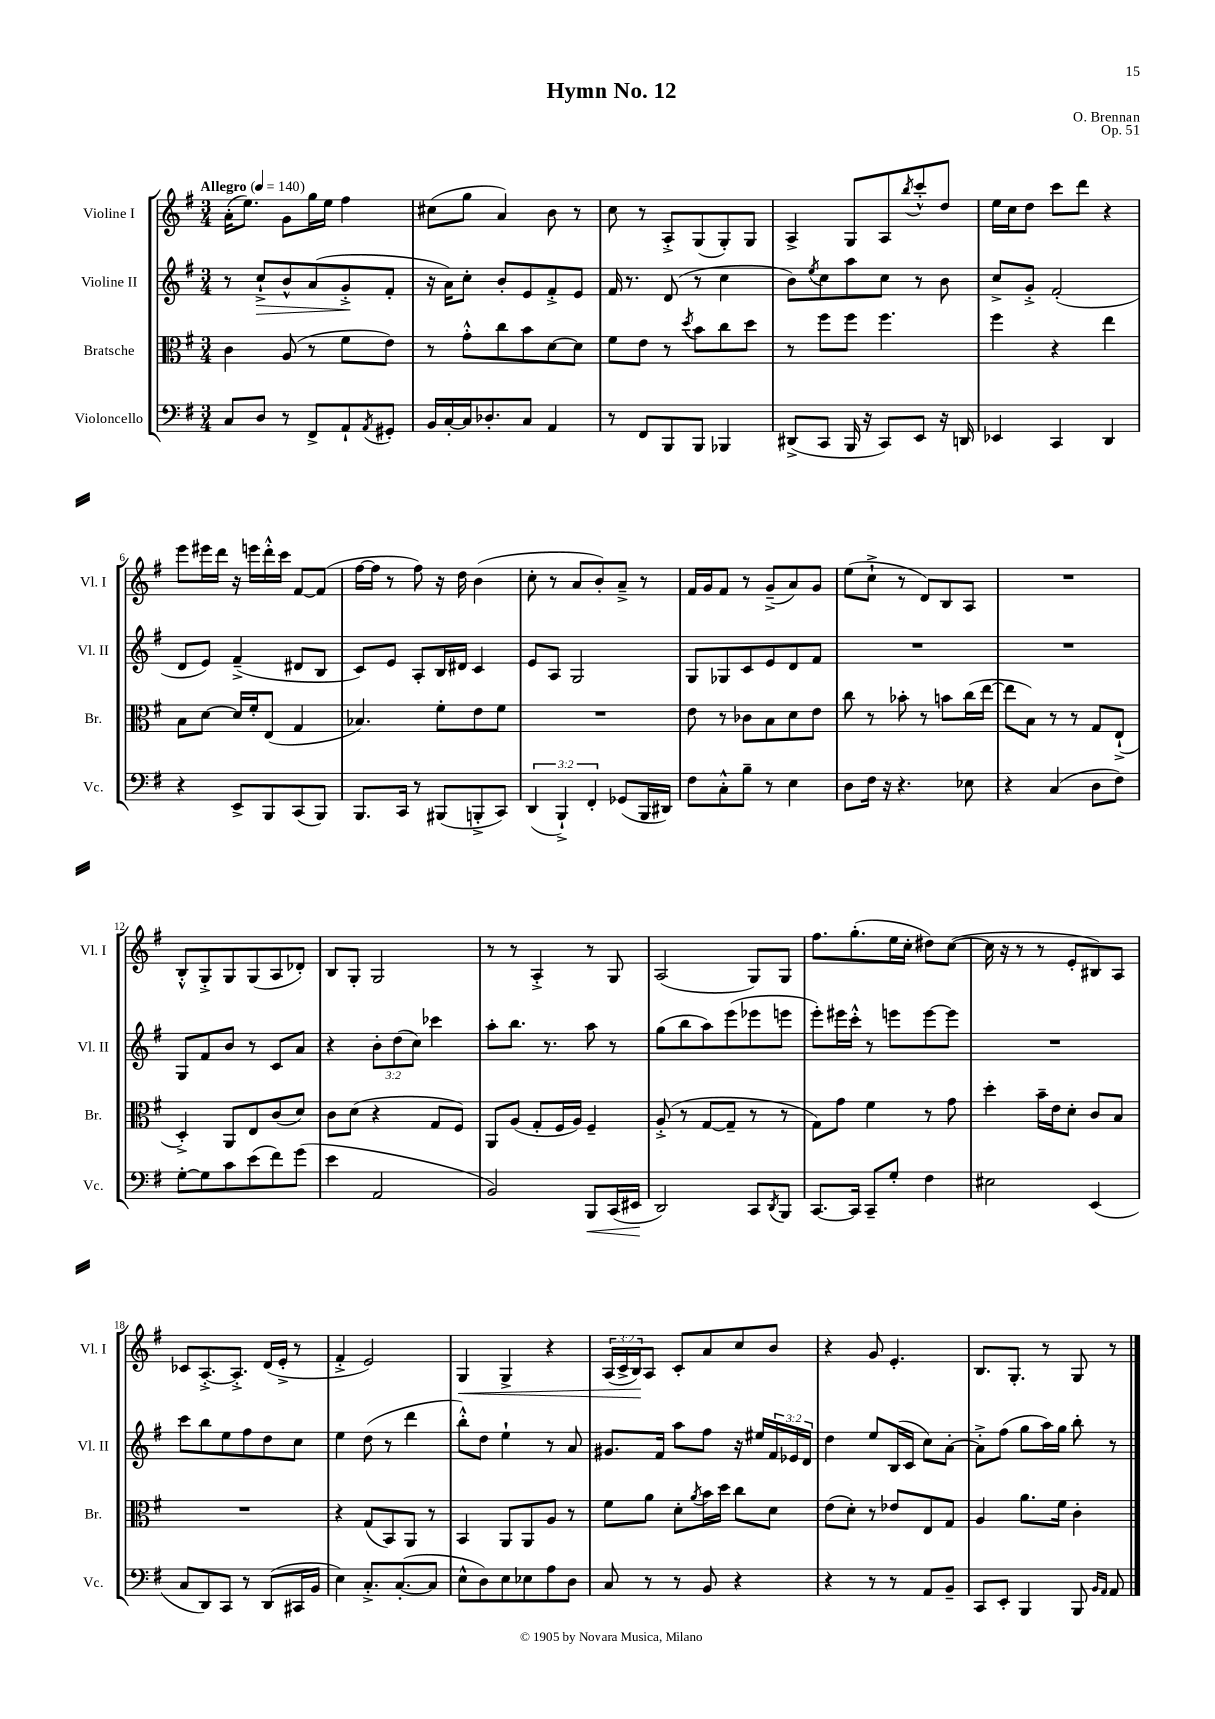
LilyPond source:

\header { title = "Hymn No. 12" composer = "O. Brennan" opus = "Op. 51" }
<<
\new StaffGroup <<
\new Staff = "s0" \with { instrumentName = "Violine I" shortInstrumentName = "Vl. I" } {
    \clef treble \key g \major \numericTimeSignature \time 3/4 \override Staff.TupletNumber.text = #tuplet-number::calc-fraction-text \tempo "Allegro" 4 = 140
    a'16-.( e''8.) g'8 g''16 e''16 fis''4 |
    cis''8( g''8 a'4) b'8 r8 |
    c''8 r8 a8-.-> g8( g8-.) g8 |
    a4-> g8 a8 \acciaccatura { b''8 } c'''8-.-^ d''8 |
    e''16 c''16 d''8 c'''8 d'''8 r4 |
    e'''8 eis'''16 d'''16 r16 e'''16 d'''16-.-^ c'''16 fis'8~ fis'8( |
    fis''16~ fis''16 r8 fis''8) r16 d''16 b'4( |
    c''8-. r8 a'8 b'8-.) a'8---> r8 |
    fis'16 g'16 fis'8 r8 g'8--->( a'8) g'8 |
    e''8( c''8-!-> r8 d'8) b8 a8 |
    R2. |
    b8-.-^ g8-.-> g8 g8( a8 des'8-.) |
    b8 g8-. g2 |
    r8 r8 a4-.-> r8 g8 |
    a2( g8) g8 |
    fis''8. g''8.-.( e''16 c''16-. dis''8) c''8~( |
    c''16 r16 r8 r8 e'8-. bis8) a8 |
    ces'8 a8.~-.-> a8.-.-> d'16( e'16-.-> r8 |
    fis'4-.-> e'2) |
    g4\< g4-> r4 |
    \tuplet 3/2 { a16( c'16-> b16\!) } a8 c'8-. a'8 c''8 b'8 |
    r4 g'8 e'4.-. |
    b8. g8.-. r8 g8 r8 \bar "|." |
}
\new Staff = "s1" \with { instrumentName = "Violine II" shortInstrumentName = "Vl. II" } {
    \clef treble \key g \major \numericTimeSignature \time 3/4 \override Staff.TupletNumber.text = #tuplet-number::calc-fraction-text
    r8 c''8-!->\> b'8-^ a'8( g'8-.->\! fis'8-. |
    r16 a'16) c''8-. b'8-. e'8 fis'8-.-> e'8 |
    fis'16 r8. d'8( r8 c''4 |
    b'8) \acciaccatura { e''8 } c''8 a''8 c''8 r8 b'8 |
    c''8-> g'8-.-> fis'2-.( |
    d'8 e'8) fis'4--->( dis'8 b8 |
    c'8) e'8 a8-. b16 dis'16 c'4 |
    e'8 a8 g2 |
    g8 ges8 c'8 e'8 d'8 fis'8 |
    R2. |
    R2. |
    g8 fis'8 b'8 r8 c'8 a'8 |
    r4 \tuplet 3/2 { b'8-. d''8( c''8) } ces'''4 |
    a''8-. b''8. r8. a''8 r8 |
    g''8( b''8 a''8) e'''8( ees'''8 e'''8 |
    e'''8-.) eis'''16 c'''16-.-^ r8 e'''8 e'''8~ e'''8 |
    R2. |
    c'''8 b''8 e''8 fis''8 d''8 c''8 |
    e''4 d''8( r8 d'''4 |
    b''8-.-^) d''8 e''4-! r8 a'8 |
    gis'8. fis'16 a''8 fis''8 r16 eis''16 \tuplet 3/2 { fis'16 ees'16 d'16 } |
    d''4 e''8 b16( c'16 c''8) a'8~-. |
    a'8-.-> fis''8( g''8 a''16) g''16 b''8-. r8 \bar "|." |
}
\new Staff = "s2" \with { instrumentName = "Bratsche" shortInstrumentName = "Br." } {
    \clef alto \key g \major \numericTimeSignature \time 3/4
    c'4 a8( r8 fis'8 e'8) |
    r8 g'8-.-^ c''8 b'8 d'8~ d'8 |
    fis'8 e'8 r8 \acciaccatura { d''8 } b'8 c''8 d''8 |
    r8 fis''8 fis''8 fis''4. |
    fis''4 r4 e''4 |
    b8 d'8~ d'16 fis'16-. e8( g4 |
    bes4.) fis'8-. e'8 fis'8 |
    R2. |
    e'8 r8 ces'8 b8 d'8 e'8 |
    c''8 r8 bes'8-. r8 b'8 c''16( e''16~ |
    e''8 b8) r8 r8 g8 e8-!->( |
    d4-.->) a,8 e8 c'8( d'8) |
    c'8 d'8( r4 g8 fis8) |
    a,8 a8( g8-. fis16 a16) fis4-- |
    a8-.->( r8 g8~ g8-- r8 r8 |
    g8) g'8 fis'4 r8 g'8 |
    d''4-. b'16-- e'16 d'8-. c'8 b8 |
    R2. |
    r4 g8( b,8) a,8 r8 |
    b,4 a,8 a,8 a8 r8 |
    fis'8 a'8 d'8-. \acciaccatura { a'8 } b'16 d''16 c''8 d'8 |
    e'8( d'8-.) r8 ees'8 e8 g8 |
    a4 a'8. fis'16 c'4-. \bar "|." |
}
\new Staff = "s3" \with { instrumentName = "Violoncello" shortInstrumentName = "Vc." } {
    \clef bass \key g \major \numericTimeSignature \time 3/4 \override Staff.TupletNumber.text = #tuplet-number::calc-fraction-text
    c8 d8 r8 fis,8-> a,8-! \acciaccatura { a,8 } gis,8-. |
    b,16 c16~-. c16 des8.-. c8 a,4 |
    r8 fis,8 b,,8 b,,8 bes,,4 |
    dis,8->( c,8 b,,16 r16 c,8) e,8 r16 d,16 |
    ees,4 c,4 d,4 |
    r4 e,8-> b,,8 c,8( b,,8) |
    b,,8. c,16 r8 bis,,8( b,,8-.-> c,8) |
    \tuplet 3/2 { d,4( b,,4-!->) fis,4-. } ges,8( b,,16 dis,16) |
    fis8 c8-.-^ b8-- r8 e4 |
    d8 fis16 r16 r4. ees8 |
    r4 c4( d8 fis8) |
    g8~-. g8 c'8 e'8( fis'8) g'8( |
    e'4 a,2 |
    b,2) b,,8\< c,16( eis,16\! |
    d,2) c,8 \acciaccatura { d,8 } b,,8 |
    c,8.~ c,16 c,8-- g8-. fis4 |
    eis2 e,4( |
    c8 d,8) c,8 r8 d,8( cis,16 b,16 |
    e4) c8.-.-> c8.~-.( c8 |
    e8-^ d8) e8 ees8 a8 d8 |
    c8 r8 r8 b,8 r4 |
    r4 r8 r8 a,8 b,8-- |
    c,8 e,8-. b,,4 b,,8 \grace { b,16 a,16 } a,8 \bar "|." |
}
>>
>>
